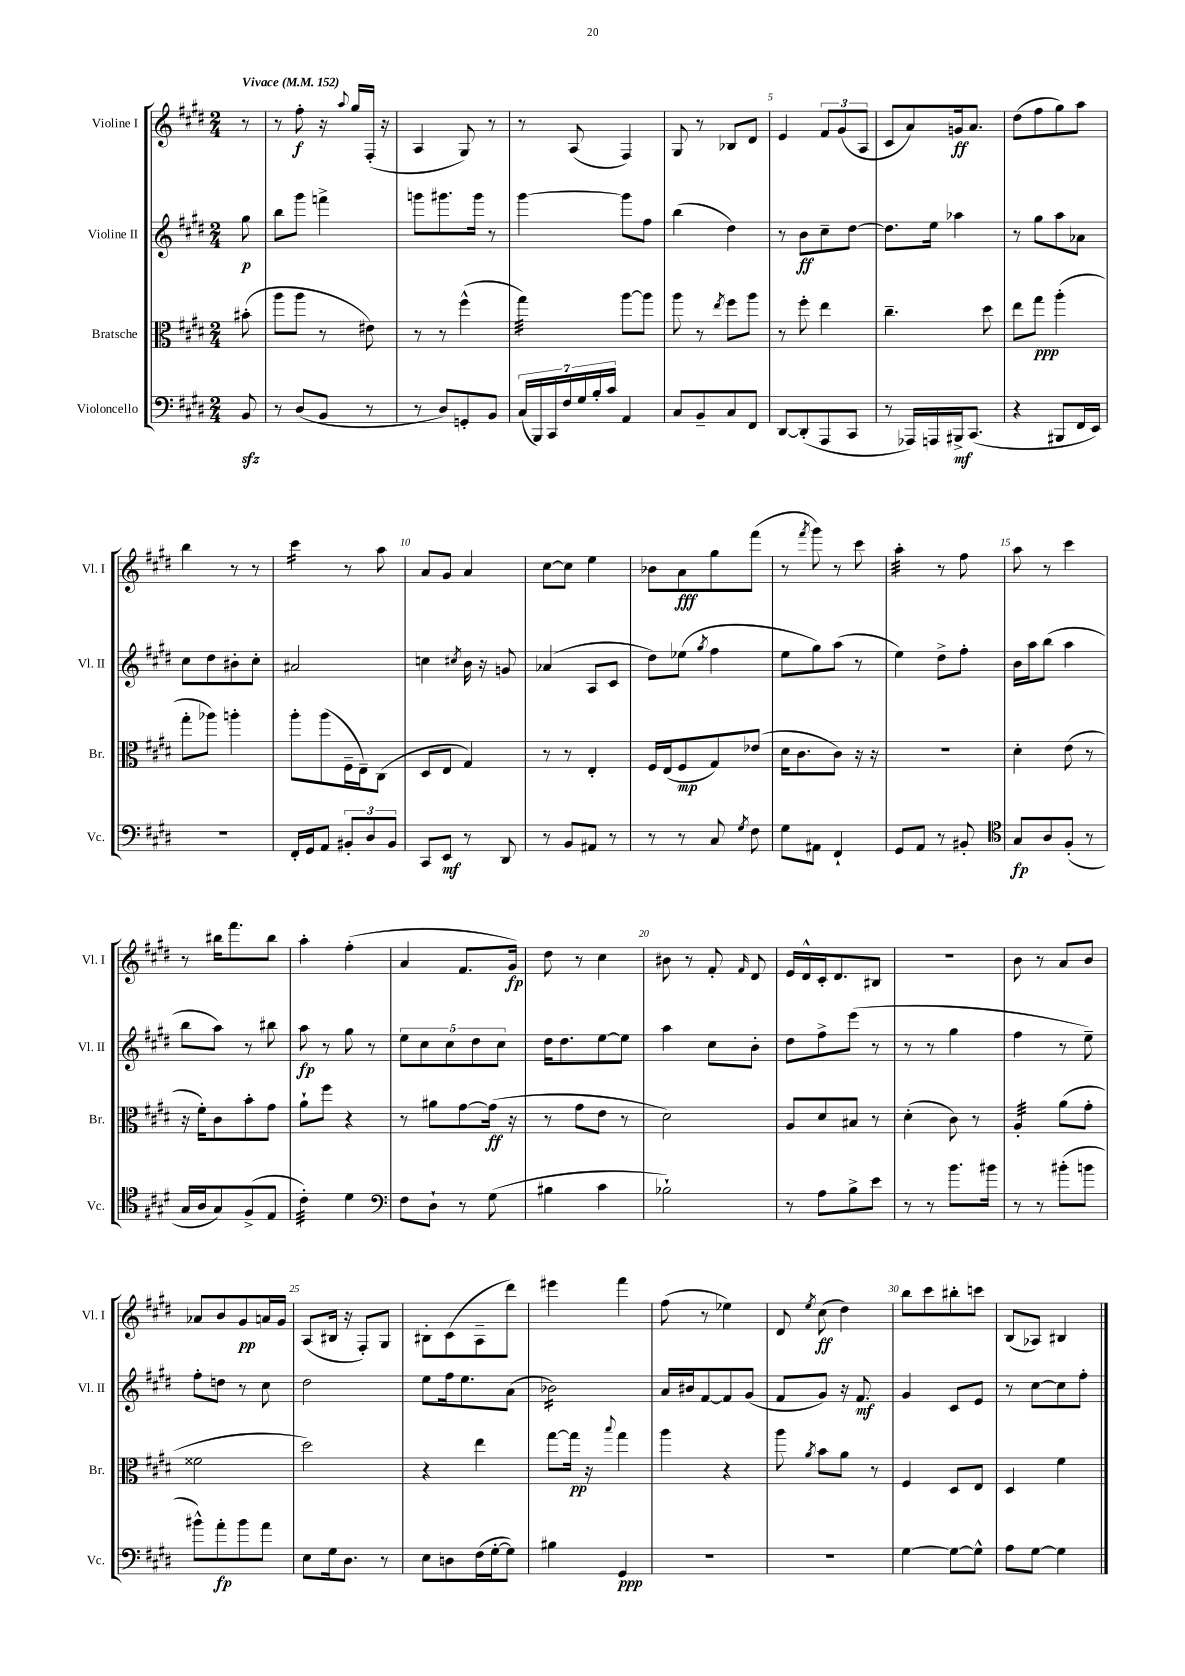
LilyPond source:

<<
\new StaffGroup <<
\new Staff = "s0" \with { instrumentName = "Violine I" shortInstrumentName = "Vl. I" } {
    \clef treble \key e \major \numericTimeSignature \time 2/4 \partial 8 \tempo "Vivace" 4 = 152
    \autoBeamOff r8 |
    r8 fis''8-.\f r16 \appoggiatura { a''8 } gis''16[ fis16]-.( r16 |
    a4 gis8) r8 |
    r8 a8( fis4) |
    gis8 r8 bes8[ dis'8] |
    e'4 \tuplet 3/2 { fis'8[ gis'8( a8] } |
    cis'8[ a'8) g'16\ff a'8.] |
    dis''8[( fis''8 gis''8) a''8] |
    b''4 r8 r8 |
    cis'''4:16 r8 a''8 |
    a'8[ gis'8] a'4 |
    cis''8[~ cis''8] e''4 |
    bes'8[ a'8\fff gis''8 fis'''8]( |
    r8 \acciaccatura { fis'''8 } gis'''8) r8 cis'''8 |
    a''4:32-. r8 fis''8 |
    a''8 r8 cis'''4 |
    r8 bis''16[ fis'''8. bis''8] |
    a''4-. fis''4-.( |
    a'4 fis'8.[ gis'16]\fp) |
    dis''8 r8 cis''4 |
    bis'8 r8 fis'8-. \grace { fis'16 } dis'8 |
    e'16[ dis'16-^ cis'16-. dis'8. bis8] |
    r2 |
    b'8 r8 a'8[ b'8] |
    aes'8[ b'8 gis'8\pp a'16 gis'16] |
    a8[( bis16] r16 fis8[-.) gis8] |
    bis8[-. cis'8( a8-- dis'''8]) |
    eis'''4 fis'''4 |
    fis''8( r8 ees''4) |
    dis'8 \acciaccatura { e''8 } cis''8\ff( dis''4) |
    b''8[ cis'''8 bis''8-. c'''8] |
    b8[( aes8]) bis4 \bar "|." |
}
\new Staff = "s1" \with { instrumentName = "Violine II" shortInstrumentName = "Vl. II" } {
    \clef treble \key e \major \numericTimeSignature \time 2/4 \partial 8
    \autoBeamOff gis''8\p |
    b''8[ gis'''8] f'''4-> |
    g'''8[ gis'''8. gis'''16] r8 |
    gis'''4~ gis'''8[ fis''8] |
    b''4( dis''4) |
    r8 b'8[\ff cis''8-- dis''8]~ |
    dis''8.[ e''16] aes''4 |
    r8 gis''8[ a''8 aes'8] |
    cis''8[ dis''8 bis'8-. cis''8]-. |
    ais'2 |
    c''4 \acciaccatura { cis''8 } b'16 r16 g'8 |
    aes'4( a8[ cis'8] |
    dis''8[) ees''8]( \acciaccatura { gis''8 } fis''4 |
    e''8[ gis''8) a''8]( r8 |
    e''4) dis''8[-> fis''8]-. |
    b'16[ a''16 b''8]( a''4 |
    b''8[ a''8]) r8 bis''8 |
    a''8\fp r8 gis''8 r8 |
    \tuplet 5/4 { e''8[ cis''8 cis''8 dis''8 cis''8] } |
    dis''16[ dis''8. e''8~ e''8] |
    a''4 cis''8[ b'8]-. |
    dis''8[ fis''8-> e'''8]( r8 |
    r8 r8 gis''4 |
    fis''4 r8 e''8--) |
    fis''8[-. d''8] r8 cis''8 |
    dis''2 |
    e''8[ fis''16 e''8. a'8]( |
    bes'2:16) |
    a'16[ bis'16 fis'8~ fis'8 gis'8]( |
    fis'8[ gis'8]) r16 fis'8.\mf |
    gis'4 cis'8[ e'8] |
    r8 cis''8[~ cis''8 fis''8]-. \bar "|." |
}
\new Staff = "s2" \with { instrumentName = "Bratsche" shortInstrumentName = "Br." } {
    \clef alto \key e \major \numericTimeSignature \time 2/4 \partial 8
    \autoBeamOff bis'8-.( |
    a''8[ a''8] r8 eis'8) |
    r8 r8 fis''4-^( |
    gis''4:32) a''8[~ a''8] |
    a''8 r8 \acciaccatura { e''8 } fis''8[ a''8] |
    r8 fis''8-. e''4 |
    cis''4.-- dis''8 |
    e''8[ gis''8]\ppp a''4-.( |
    gis''8[-. aes''8]) a''4-. |
    a''8[-. a''8( fis16-- e16--) cis8]( |
    dis8[ e8] gis4) |
    r8 r8 e4-. |
    fis16[ e16( fis8\mp gis8) ees'8]( |
    dis'16[ cis'8. cis'8]) r16 r16 |
    r2 |
    dis'4-. e'8( r8 |
    r16 fis'16[-.) cis'8 b'8-. gis'8] |
    a'8[-! fis''8] r4 |
    r8 ais'8[ gis'8~ gis'16]\ff( r16 |
    r8 gis'8[ e'8] r8 |
    dis'2) |
    a8[ dis'8 bis8] r8 |
    dis'4-.( cis'8) r8 |
    a4:32-. a'8[( gis'8]-. |
    fisis'2 |
    dis''2) |
    r4 e''4 |
    gis''8[~ gis''16]\pp r16 \appoggiatura { b''8 } gis''4 |
    a''4 r4 |
    a''8 \acciaccatura { a'8 } b'8[ a'8] r8 |
    fis4 dis8[ e8] |
    dis4 fis'4 \bar "|." |
}
\new Staff = "s3" \with { instrumentName = "Violoncello" shortInstrumentName = "Vc." } {
    \clef bass \key e \major \numericTimeSignature \time 2/4 \partial 8
    \autoBeamOff b,8\sfz |
    r8 dis8[( b,8] r8 |
    r8 dis8[) g,8-. b,8] |
    \tuplet 7/4 { cis16[( b,,16) cis,16 fis16 gis16 b16-. cis'16] } a,4 |
    cis8[ b,8-- cis8 fis,8] |
    dis,8[~ dis,8-.( a,,8 cis,8] |
    r8 aes,,16[) a,,16 bis,,16->\mf cis,8.]( |
    r4 bis,,8[ fis,16 e,16]) |
    r2 |
    fis,16[-. gis,16 a,8] \tuplet 3/2 { bis,8[-. dis8 bis,8] } |
    cis,8[ e,8]\mf r8 dis,8 |
    r8 b,8[ ais,8] r8 |
    r8 r8 cis8 \acciaccatura { gis8 } fis8 |
    gis8[ ais,8] fis,4-! |
    gis,8[ a,8] r8 bis,8-. |
    \clef tenor gis8[\fp a8 fis8]-.( r8 |
    gis16[ a16 gis8) fis8->( e8] |
    cis'4:32-.) dis'4 |
    \clef bass fis8[ dis8]-! r8 gis8( |
    bis4 cis'4 |
    bes2-!) |
    r8 a8[ b8-> e'8] |
    r8 r8 b'8.[ bis'16] |
    r8 r8 bis'8[-.( b'8] |
    bis'8[-^) a'8-.\fp bis'8 a'8] |
    e8[ gis16 dis8.] r8 |
    e8[ d8 fis16( gis16~-. gis8]) |
    bis4 gis,4\ppp |
    R2 |
    R2 |
    gis4~ gis8[~ gis8]-^ |
    a8[ gis8]~ gis4 \bar "|." |
}
>>
>>
\layout { \context { \Score \override BarNumber.break-visibility = ##(#f #t #t) barNumberVisibility = #(every-nth-bar-number-visible 5) } }
